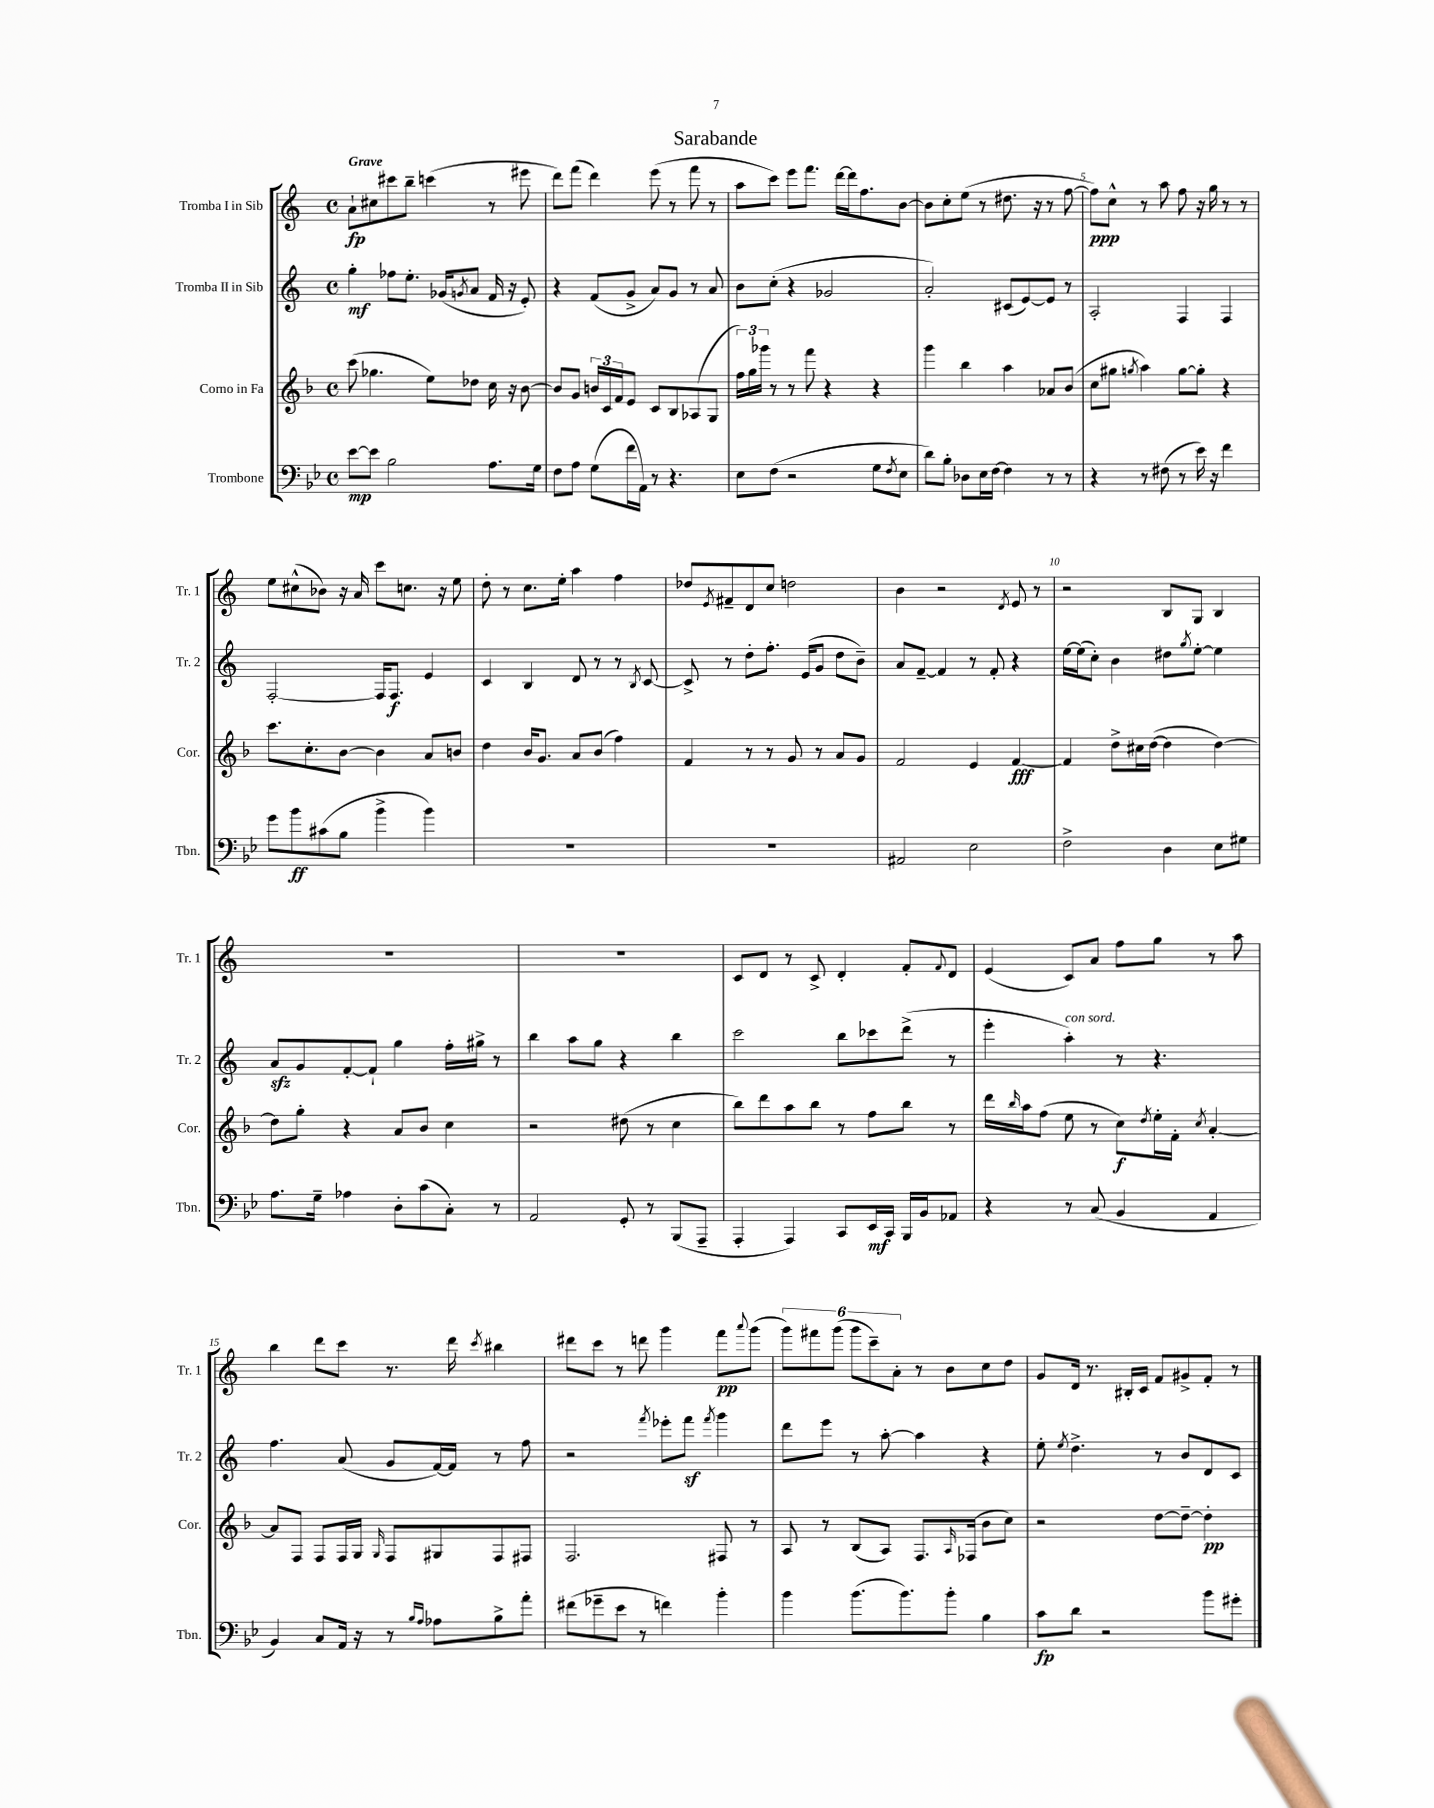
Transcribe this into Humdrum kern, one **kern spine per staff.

**kern	**kern	**kern	**kern
*staff4	*staff3	*staff2	*staff1
*clefF4	*clefG2	*clefG2	*clefG2
*k[b-e-]	*k[b-]	*k[]	*k[]
*M4/4	*M4/4	*M4/4	*M4/4
*met(c)	*met(c)	*met(c)	*met(c)
[8e-	(8ccc	4gg'	8a`
8e-]	4.gg-	.	8cc#
2B-	.	8ff-	8ccc#
.	.	8.ee'	8bb~
.	8ee)	.	(4ccc
.	.	(16g-	.
.	.	8qg	.
.	8dd-	8a	.
8.A	16cc	16f	8r
.	16r	16r	.
.	[8b-	8e')	8eee#
16G	.	.	.
=	=	=	=
8F	8b-]	4r	8ddd)
8A	8g	.	(8fff
(8G	24b	(8f	4ddd)
.	24c	.	.
.	24f	.	.
16f	8e	8g^	.
16AA)	.	.	.
8r	8c	8a)	(8eee
4.r	8B-	8g	8r
.	(8A-	8r	8fff
.	8G	8a	8r
=	=	=	=
8E-	24ff)	8b	8aa
.	24gg	.	.
.	24ggg-	.	.
(8F	8r	(8cc'	8ccc)
2r	8r	4r	8eee
.	8fff	.	8.fff
.	4r	2g-	.
.	.	.	[16ddd
.	.	.	16ddd]
.	.	.	8.ff
8G	4r	.	.
8qF	.	.	.
8E-	.	.	[8b
=	=	=	=
8d)	4ggg	2a')	8b]
8B-'	.	.	8cc'
8D-	4bb-	.	(8ee
16E-	.	.	8r
[16F	.	.	.
4F]	4aa	(8c#	8.dd#
.	.	[8e)	.
.	.	.	16r
8r	8a-	8e]	8r
8r	(8b-	8r	[8ff
=	=	=	=
4r	8cc	2A'	8ff])
.	8gg#	.	8cc^^
.	8qgg	.	.
8r	4aa)	.	8r
(8F#	.	.	8aa
8r	[8gg	4F	8ff
16e-)	8gg']	.	16r
16r	.	.	16gg
4f	4r	4F	8r
.	.	.	8r
=	=	=	=
8g	8.ccc	[2F'	8ee
8b-	.	.	(8cc#^^
.	8.cc'	.	.
(8c#	.	.	8b-)
8B-	[8b-	.	16r
.	.	.	16a
4b-^	4b-]	16F]	8ccc
.	.	8.F	.
.	.	.	8.cc
4b-)	8a	4e	.
.	.	.	16r
.	8b	.	8ee
=	=	=	=
1r	4dd	4c	8dd'
.	.	.	8r
.	16b-	4B	8.cc
.	8.g	.	.
.	.	.	16ee'
.	8a	8d	4aa
.	(8b-	8r	.
.	4ff)	8r	4ff
.	.	8qB	.
.	.	[8c	.
=	=	=	=
1r	4f	8c^]	8dd-
.	.	.	8qe
.	.	8r	8f#~
.	8r	8dd'	8d
.	8r	8.ff'	8cc
.	8g	.	2dd
.	.	(16e	.
.	8r	8g	.
.	8a	8dd	.
.	8g	8b~)	.
=	=	=	=
2AA#	2f	8a	4b
.	.	[8f~	.
.	.	4f]	2r
2E-	4e	8r	.
.	.	8f'	.
.	.	.	8qd
.	[4f	4r	8e
.	.	.	8r
=	=	=	=
2F^	4f]	[16ee	2r
.	.	(16ee]	.
.	.	8cc')	.
.	8dd^	4b	.
.	16cc#	.	.
.	([16dd	.	.
4D	4dd]	8dd#	8B
.	.	8qgg	.
.	.	[8ee'	8G
8E-	[4dd)	4ee]	4B
8G#	.	.	.
=	=	=	=
8.A	8dd]	8a	1r
.	8gg'	8g	.
16G~	.	.	.
4A-	4r	[8f'	.
.	.	8f`]	.
8D'	8a	4gg	.
(8c	8b-	.	.
8C')	4cc	16ff'	.
.	.	16gg#^	.
8r	.	8r	.
=	=	=	=
2AA	2r	4bb	1r
.	.	8aa	.
.	.	8gg	.
8GG'	(8dd#	4r	.
8r	8r	.	.
(8BBB-	4cc	4bb	.
8AAA~	.	.	.
=	=	=	=
4AAA'	8bb-)	2ccc	8c
.	8ddd	.	8d
4AAA)	8aa	.	8r
.	8bb-	.	8c^
8CC	8r	8bb	4d'
16EE-	8ff	8ccc-	.
16CC	.	.	.
16BBB-	8bb-	(8ddd^	8f'
16BB-	.	.	.
.	.	.	8qqf
8AA-	8r	8r	8d
=	=	=	=
4r	16ddd	4eee'	(4e
.	16qqbb-	.	.
.	16aa	.	.
.	(8ff	.	.
8r	8ee	4aa')	8c)
(8C	8r	.	8a
4BB-	8cc)	8r	8ff
.	8qdd	.	.
.	16ee'	4.r	8gg
.	16f'	.	.
.	8qcc	.	.
4AA	[4a'	.	8r
.	.	.	8aa
=	=	=	=
4BB-)	8a]	4.ff	4bb
.	8F	.	.
8C	8F	.	8ddd
16AA	16F	(8a	8ccc
16r	16G	.	.
.	16qqG	.	.
8r	8F	8g	8.r
16qqB-	.	.	.
16qqA	.	.	.
8A-	8G#	[16f)	.
.	.	16f]	16ddd
.	.	.	8qccc
8B-^	8F	8r	4bb#
8a'	8F#	8ff	.
=	=	=	=
(8f#	2.F	2r	8ddd#
8g-~	.	.	8ccc
8e-	.	.	8r
8r	.	.	8ddd
.	.	8qfff	.
4f)	.	8eee-'	4ggg
.	.	8fff	.
.	.	8qfff	.
4b-'	8F#	4ggg	8fff
.	.	.	8qqaaa
.	8r	.	(8ggg
=	=	=	=
4b-	8A	8ddd	12ggg)
.	.	.	12fff#
.	8r	8eee	.
.	.	.	(12ggg
(8.b-	(8B-	8r	12ggg
.	.	.	12ccc~)
.	8A)	[8aa'	.
.	.	.	12a'
8.b-)	.	.	.
.	8.F	4aa]	8r
8b-'	.	.	8b
.	16qqA	.	.
.	(16F-	.	.
4B-	8b-	4r	8cc
.	8cc)	.	8dd
=	=	=	=
8c	2r	8ee'	8g
.	.	8qee	.
8d	.	4.dd^	16d
.	.	.	8.r
2r	.	.	.
.	.	.	16B#'
.	.	.	16c
.	[8dd	8r	8f
.	8dd~_	8b	8g#^
8b-	4dd']	8d	8f'
8g#'	.	8c	8r
==	==	==	==
*-	*-	*-	*-
